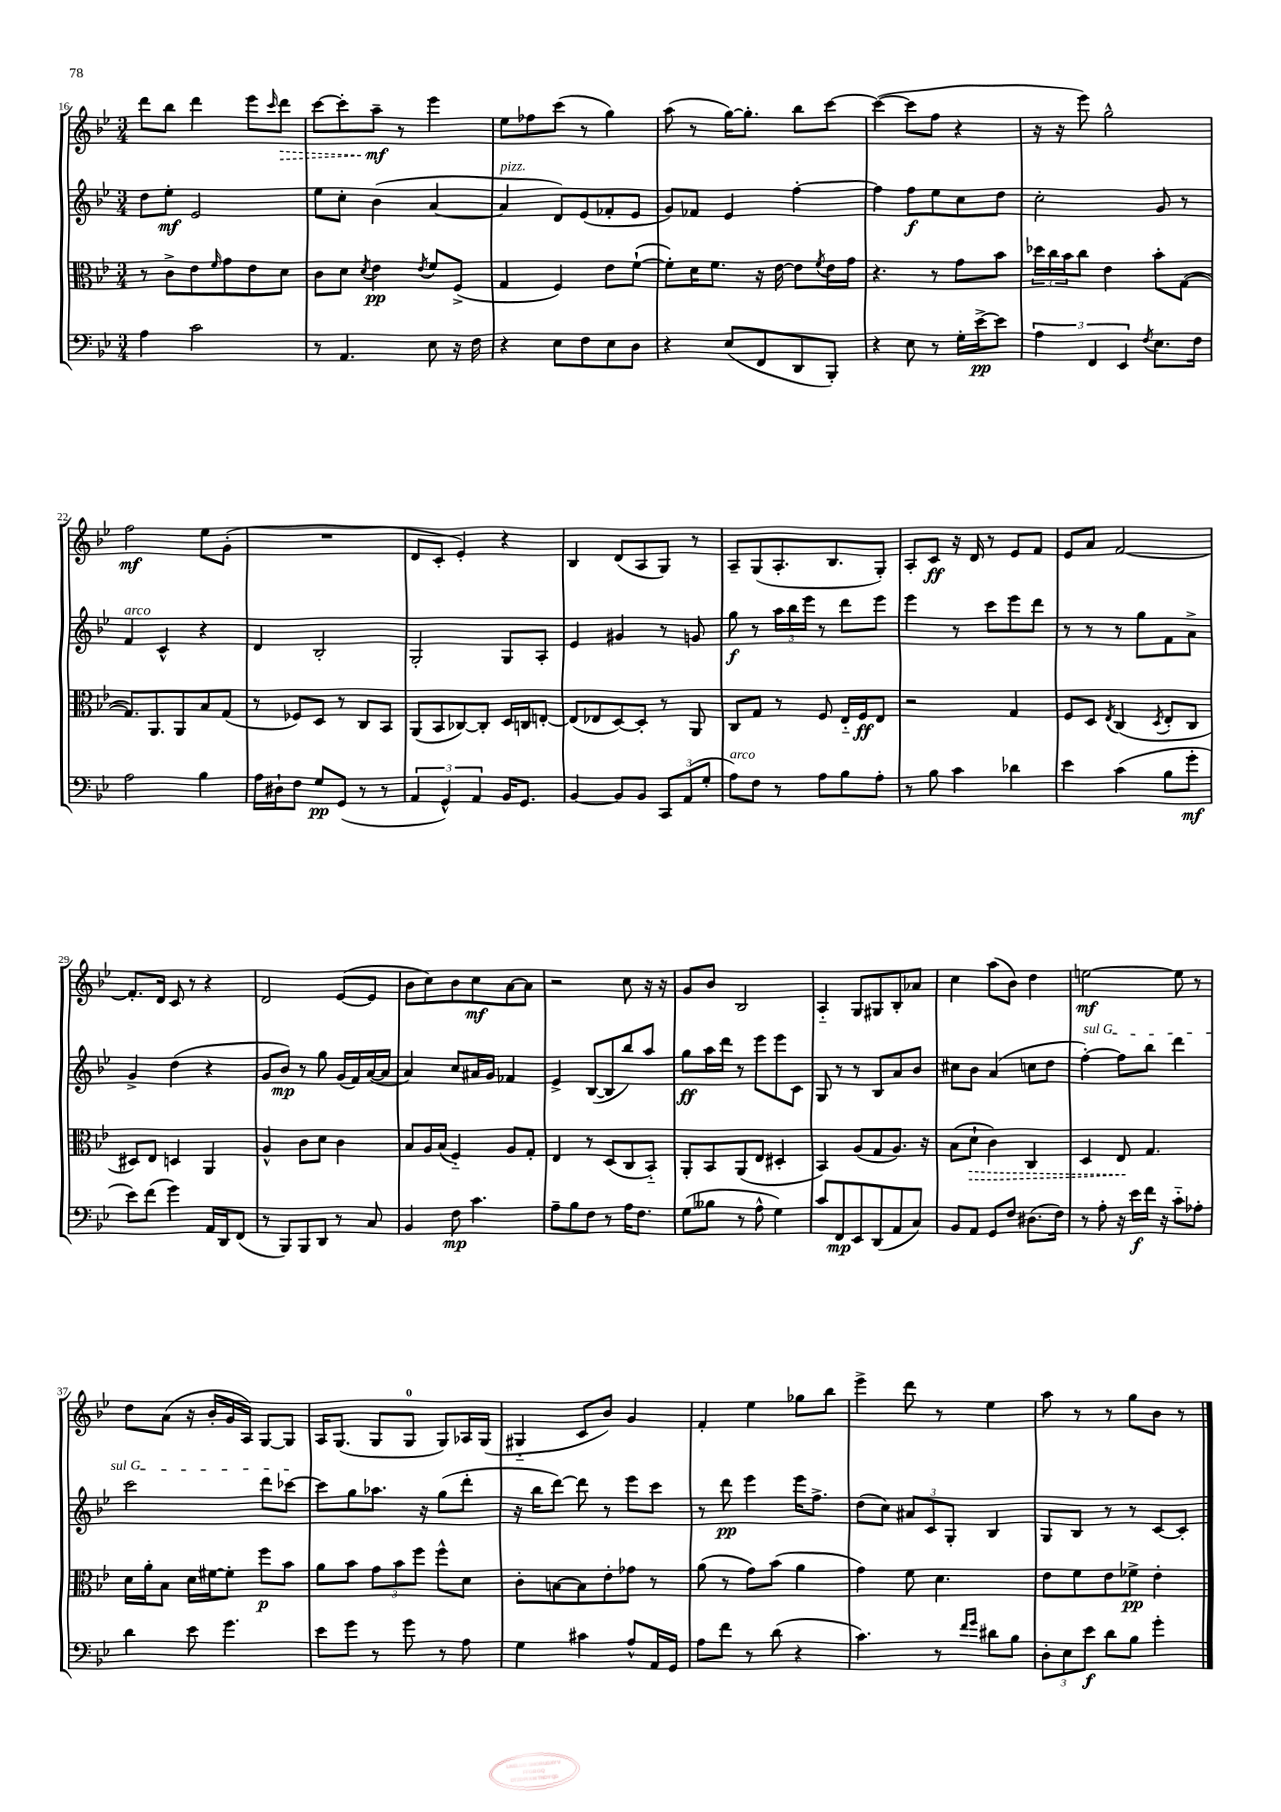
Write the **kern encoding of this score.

**kern	**dynam	**kern	**dynam	**kern	**dynam	**kern	**dynam
*part4	*part4	*part3	*part3	*part2	*part2	*part1	*part1
*staff4	*staff4	*staff3	*staff3	*staff2	*staff2	*staff1	*staff1
*clefF4	*	*clefC3	*	*clefG2	*	*clefG2	*
*k[b-e-]	*	*k[b-e-]	*	*k[b-e-]	*	*k[b-e-]	*
*M3/4	*	*M3/4	*	*M3/4	*	*M3/4	*
=16	=16	=16	=16	=16	=16	=16	=16
4A\	.	8r	.	8dd\L	.	8ddd\L	.
.	.	8c^\L	.	8ee-'\J	mf	8bb-\J	.
2c\	.	8e-\	.	2e-/	.	4ddd\	.
.	.	16qqf/	.	.	.	.	.
.	.	8g\	.	.	.	.	.
.	.	8e-\	.	.	.	8eee-\L	.
.	.	.	.	.	.	16qqccc/	.
!	!	!	!	!	!	!	!LO:HP:b
.	.	8d\J	.	.	.	8ddd\J	>
=17	=17	=17	=17	=17	=17	=17	=17
8r	.	8c\L	.	8ee-\L	.	[8ccc\L	.
4.AA/	.	8d\J	.	8cc'\J	.	8ccc'\]	.
.	.	8qd/	.	.	.	.	.
.	.	4e-\	pp	(4b-\	.	8aa~\J	mf
.	.	.	.	.	.	8r	]
.	.	8qe-/	.	.	.	.	.
8E-\	.	8f/L	.	[4a/	.	4eee-\	.
16r	.	(8F^/J	.	.	.	.	.
16F\	.	.	.	.	.	.	.
=18	=18	=18	=18	=18	=18	=18	=18
!	!	!	!	!LO:TX:a:i:t=pizz.	!	!	!
4r	.	4G/	.	4a/]	.	8ee-\L	.
.	.	.	.	.	.	8ff-X\	.
8E-\L	.	4F/)	.	8d/L)	.	(8ccc\J	.
8F\	.	.	.	(8e-/	.	8r	.
8E-\	.	8e-\L	.	8f-X'/	.	4gg\)	.
8D\J	.	([8f`\J	.	8e-/J	.	.	.
=19	=19	=19	=19	=19	=19	=19	=19
4r	.	8f'\L])	.	8g/L)	.	(8aa\	.
.	.	16d\K	.	8f-X/J	.	8r	.
.	.	8.f\J	.	.	.	.	.
(8E-/L	.	.	.	4e-/	.	[16gg\KL)	.
.	.	.	.	.	.	8.gg'\J]	.
8FF/	.	16r	.	.	.	.	.
.	.	[16e-\	.	.	.	.	.
8DD/	.	8e-\L]	.	[4ff'\	.	8bb-\L	.
.	.	8qf/	.	.	.	.	.
8BBB-'/J)	.	16e-\L	.	.	.	[8ccc\J	.
.	.	16g\JJ	.	.	.	.	.
=20	=20	=20	=20	=20	=20	=20	=20
4r	.	4.r	.	4ff\]	.	(4ccc\_	.
8E-\	.	.	.	8ff\L	f	8ccc\L]	.
8r	.	8r	.	8ee-\	.	8ff\J	.
16G'\LL	.	8g\L	.	8cc\	.	4r	.
[16e-^\J	pp	.	.	.	.	.	.
8e-\J]	.	8b-\J	.	8dd\J	.	.	.
=21	=21	=21	=21	=21	=21	=21	=21
6A\	.	24dd-X\LL	.	2cc'\	.	16r	.
.	.	24cc\	.	.	.	.	.
.	.	.	.	.	.	16r	.
.	.	24b-\J	.	.	.	.	.
.	.	8cc\J	.	.	.	8eee-\)	.
6FF/	.	.	.	.	.	.	.
.	.	4e-\	.	.	.	2gg^^\	.
6EE-/	.	.	.	.	.	.	.
8qF/	.	.	.	.	.	.	.
8.E-\L	.	8b-'\L	.	8g/	.	.	.
.	.	([8G\J	.	8r	.	.	.
16F\Jk	.	.	.	.	.	.	.
!!LO:LB:g=z
=22	=22	=22	=22	=22	=22	=22	=22
!	!	!	!	!LO:TX:a:i:t=arco	!	!	!
2A\	.	8.G/L])	.	4f/	.	2ff\	mf
.	.	8.AA/	.	.	.	.	.
.	.	.	.	4c^^/	.	.	.
.	.	8AA/	.	.	.	.	.
4B-\	.	8B-/	.	4r	.	8ee-\L	.
.	.	(8G/J	.	.	.	(8g'\J	.
=23	=23	=23	=23	=23	=23	=23	=23
16A\LL	.	8r	.	4d/	.	2.r	.
16D#X`\J	.	.	.	.	.	.	.
8F\J	.	8F-X/L)	.	.	.	.	.
8G/L	pp	8D/J	.	2B-'/	.	.	.
(8GG/J	.	8r	.	.	.	.	.
8r	.	8C/L	.	.	.	.	.
8r	.	8BB-/J	.	.	.	.	.
=24	=24	=24	=24	=24	=24	=24	=24
6AA/	.	(8AA/L	.	2G'/	.	8d/L	.
.	.	8BB-/	.	.	.	8c'/J	.
6GG^^/)	.	.	.	.	.	.	.
.	.	[8C-X/)	.	.	.	4e-'/)	.
6AA/	.	.	.	.	.	.	.
.	.	8C-'/J]	.	.	.	.	.
16BB-/KL	.	16D/LL	.	8G/L	.	4r	.
8.GG/J	.	16Cn/J	.	.	.	.	.
.	.	[8En'/J	.	8A'/J	.	.	.
=25	=25	=25	=25	=25	=25	=25	=25
[4BB-/	.	(8E/L]	.	4e-/	.	4B-/	.
.	.	8E-X/	.	.	.	.	.
8BB-/L]	.	[8D/)	.	4g#X/	.	(8d/L	.
8BB-/J	.	8D'/J]	.	.	.	8A/	.
12CC/L	.	8r	.	8r	.	8G/J)	.
(12AA/	.	.	.	.	.	.	.
.	.	8AA/	.	8gn/	.	8r	.
12G'/J	.	.	.	.	.	.	.
=26	=26	=26	=26	=26	=26	=26	=26
!LO:TX:a:i:t=arco	!	!	!	!	!	!	!
8A\L)	.	8C/L	.	8gg\	f	8A~/L	.
8F\J	.	8G/J	.	8r	.	(8G/	.
8r	.	8r	.	24aa\LL	.	8.A'/	.
.	.	.	.	24bb-\	.	.	.
.	.	.	.	24eee-\JJ	.	.	.
8A\L	.	8F/	.	8r	.	.	.
.	.	.	.	.	.	8.B-/	.
8B-\	.	16E-/LL	.	8ddd\L	.	.	.
.	.	16F/J	ff	.	.	.	.
8A'\J	.	8E-/J	.	8eee-\J	.	8G'/J)	.
=27	=27	=27	=27	=27	=27	=27	=27
8r	.	2r	.	4eee-\	.	8A'/L	.
8B-\	.	.	.	.	.	8c/J	ff
4c\	.	.	.	8r	.	16r	.
.	.	.	.	.	.	16d/	.
.	.	.	.	8ccc\L	.	8r	.
4d-X\	.	4G/	.	8eee-\	.	8e-/L	.
.	.	.	.	8ddd\J	.	8f/J	.
=28	=28	=28	=28	=28	=28	=28	=28
4e-\	.	8F/L	.	8r	.	8e-/L	.
.	.	8D/J	.	8r	.	8a/J	.
.	.	8qE-/	.	.	.	.	.
(4c\	.	(4C/	.	8r	.	[2f/	.
.	.	.	.	8gg\L	.	.	.
.	.	8qD/	.	.	.	.	.
8B-\L	.	8E-'/L	.	8f\	.	.	.
8g'\J	mf	8C/J	.	8a^\J	.	.	.
!!LO:LB:g=z
=29	=29	=29	=29	=29	=29	=29	=29
8e-\L)	.	8D#X/L)	.	4g^/	.	8.f'/L]	.
(8f\J	.	8E-/J	.	.	.	.	.
.	.	.	.	.	.	16d/Jk	.
4g\)	.	4Dn/	.	(4dd\	.	8c/	.
.	.	.	.	.	.	8r	.
16AA/LL	.	4AA/	.	4r	.	4r	.
16DD/J	.	.	.	.	.	.	.
(8FF/J	.	.	.	.	.	.	.
=30	=30	=30	=30	=30	=30	=30	=30
8r	.	4A^^/	.	8g/L	.	2d/	.
8BBB-/L)	.	.	.	8b-/J)	mp	.	.
8BBB-/	.	8c\L	.	8r	.	.	.
8DD/J	.	8d\J	.	8gg\	.	.	.
8r	.	4c\	.	(16g/LL	.	([8e-/L	.
.	.	.	.	16f/)	.	.	.
8C/	.	.	.	([16a/	.	8e-/J]	.
.	.	.	.	16a/JJ]	.	.	.
=31	=31	=31	=31	=31	=31	=31	=31
4BB-/	.	8B-/L	.	4a/)	.	8b-\L	.
.	.	16A/L	.	.	.	8cc\)	.
.	.	(16B-/JJ	.	.	.	.	.
8F\	mp	4F/)	.	8cc/L	.	8b-\	.
4.c\	.	.	.	16a#X/L	.	8cc\	mf
.	.	.	.	16g/JJ	.	.	.
.	.	8A/L	.	4f-X/	.	[8a\	.
.	.	8G'/J	.	.	.	8a\J]	.
=32	=32	=32	=32	=32	=32	=32	=32
8A~\L	.	4E-/	.	4e-^/	.	2r	.
8B-\	.	.	.	.	.	.	.
8F\J	.	8r	.	([8B-/L	.	.	.
8r	.	(8D/L	.	8B-/]	.	.	.
16A\KL	.	8C/	.	8bb-/)	.	8cc\	.
8.F\J	.	.	.	.	.	.	.
.	.	8BB-/J)	.	8aa/J	.	16r	.
.	.	.	.	.	.	16r	.
=33	=33	=33	=33	=33	=33	=33	=33
(8G\L	.	8AA'/L	.	8gg\L	ff	8g/L	.
8B--X\J	.	8BB-/	.	16aa\L	.	8b-/J	.
.	.	.	.	16ddd\JJ	.	.	.
8r	.	(8AA/	.	8r	.	2B-/	.
8A^^\	.	8E-/J	.	8eee-\L	.	.	.
4G\)	.	4D#X'/	.	8eee-\	.	.	.
.	.	.	.	8c\J	.	.	.
=34	=34	=34	=34	=34	=34	=34	=34
8c/L	.	4BB-/)	.	8G/	.	4A/	.
8FF/	mp	.	.	8r	.	.	.
8EE-/	.	(8A/L	.	8r	.	8G/L	.
(8DD/	.	8G/	.	8B-/L	.	8G#X/	.
8AA/	.	8.A/J)	.	8a/	.	8B-'/	.
8C/J)	.	.	.	8b-/J	.	8a-X/J	.
.	.	16r	.	.	.	.	.
=35	=35	=35	=35	=35	=35	=35	=35
8BB-/L	.	(8B-\L	.	8cc#X\L	.	4cc\	.
!	!	!	!LO:HP:b	!	!	!	!
8AA/J	.	8d`\J	>	8b-\J	.	.	.
8GG/L	.	4c\)	.	(4a/	.	(8aa\L	.
8F/J	.	.	.	.	.	8b-\J)	.
(8.D#X\L	.	4C/	.	8ccn\L	.	4dd\	.
.	.	.	.	8dd\J	.	.	.
16F\Jk)	.	.	.	.	.	.	.
=36	=36	=36	=36	=36	=36	=36	=36
!	!	!	!	!LO:TX:a:i:t=sul G	!	!	!
8r	.	4D/	.	[4ff'\)	.	[2een\	mf
8A'\	.	.	.	.	.	.	.
16r	.	8E-/	.	8ff\L]	.	.	.
16e-\LL	f	.	.	.	.	.	.
16f\JJ	.	4.G/	]	8bb-\J	.	.	.
16r	.	.	.	.	.	.	.
8c\L	.	.	.	4ddd\	.	8ee\]	.
8A-X'\J	.	.	.	.	.	8r	.
!!LO:LB:g=z
=37	=37	=37	=37	=37	=37	=37	=37
4d\	.	16d\LL	.	2ccc\	.	8dd\L	.
.	.	16a'\J	.	.	.	.	.
.	.	8B-\J	.	.	.	(8a\J	.
8e-\	.	16d\LL	.	.	.	16r	.
.	.	[16f#X\J	.	.	.	16b-'/LL	.
4.g\	.	8f#'\J]	.	.	.	16g/	.
.	.	.	.	.	.	16A/JJ)	.
.	.	8ff\L	p	8ddd\L	.	[8G/L	.
.	.	8b-\J	.	[8ccc-X\J	.	8G/J]	.
=38	=38	=38	=38	=38	=38	=38	=38
8e-\L	.	8a\L	.	8ccc-\L]	.	16A/KL	.
.	.	.	.	.	.	(8.G/J	.
8g\J	.	8b-\J	.	8gg\	.	.	.
8r	.	12g\L	.	8.aa-X\J	.	8G/L	.
.	.	12b-\	.	.	.	.	.
8g\	.	.	.	.	.	8G/J	.
.	.	12ff\J	.	.	.	.	.
.	.	.	.	16r	.	.	.
8r	.	8ff^^\L	.	(8gg\L	.	8G/L)	.
8A\	.	8d\J	.	8ddd'\J	.	16A-X/L	.
.	.	.	.	.	.	(16G/JJ	.
=39	=39	=39	=39	=39	=39	=39	=39
4G\	.	8c'\L	.	16r	.	4G#X/	.
.	.	.	.	16bb-\KL	.	.	.
.	.	[8Bn\	.	[8ddd\J)	.	.	.
4c#X\	.	8B\]	.	8ddd\]	.	8c/L	.
.	.	8e-'\	.	8r	.	8b-/J)	.
8A^^/L	.	8g-X\J	.	8eee-\L	.	4g/	.
16AA/L	.	8r	.	8ccc\J	.	.	.
16GG/JJ	.	.	.	.	.	.	.
=40	=40	=40	=40	=40	=40	=40	=40
8A\L	.	(8a\	.	8r	.	4f'/	.
8f\J	.	8r	.	8ddd\	pp	.	.
8r	.	8g\L)	.	4eee-\	.	4ee-\	.
(8d\	.	(8b-\J	.	.	.	.	.
4r	.	4a\	.	16eee-\KL	.	8gg-X\L	.
.	.	.	.	8.ff^\J	.	.	.
.	.	.	.	.	.	8bb-\J	.
=41	=41	=41	=41	=41	=41	=41	=41
4.c\)	.	4g\)	.	(8dd\L	.	4eee-^\	.
.	.	.	.	8cc\J)	.	.	.
.	.	8f\	.	12a#X/L	.	8ddd\	.
.	.	.	.	12c/	.	.	.
8r	.	4.d\	.	.	.	8r	.
.	.	.	.	12G'/J	.	.	.
16qqf/LL	.	.	.	.	.	.	.
16qqg/JJ	.	.	.	.	.	.	.
8d#X\L	.	.	.	4B-/	.	4ee-\	.
8B-\J	.	.	.	.	.	.	.
=42	=42	=42	=42	=42	=42	=42	=42
12D'\L	.	8e-\L	.	8G/L	.	8aa\	.
12E-\	.	.	.	.	.	.	.
.	.	8f\	.	8B-/J	.	8r	.
12e-\J	f	.	.	.	.	.	.
8d\L	.	8e-\	.	8r	.	8r	.
8B-\J	.	8f-X^\J	pp	8r	.	8gg\L	.
4g'\	.	4e-'\	.	[8c/L	.	8b-\J	.
.	.	.	.	8c'/J]	.	8r	.
==	==	==	==	==	==	==	==
*-	*-	*-	*-	*-	*-	*-	*-
